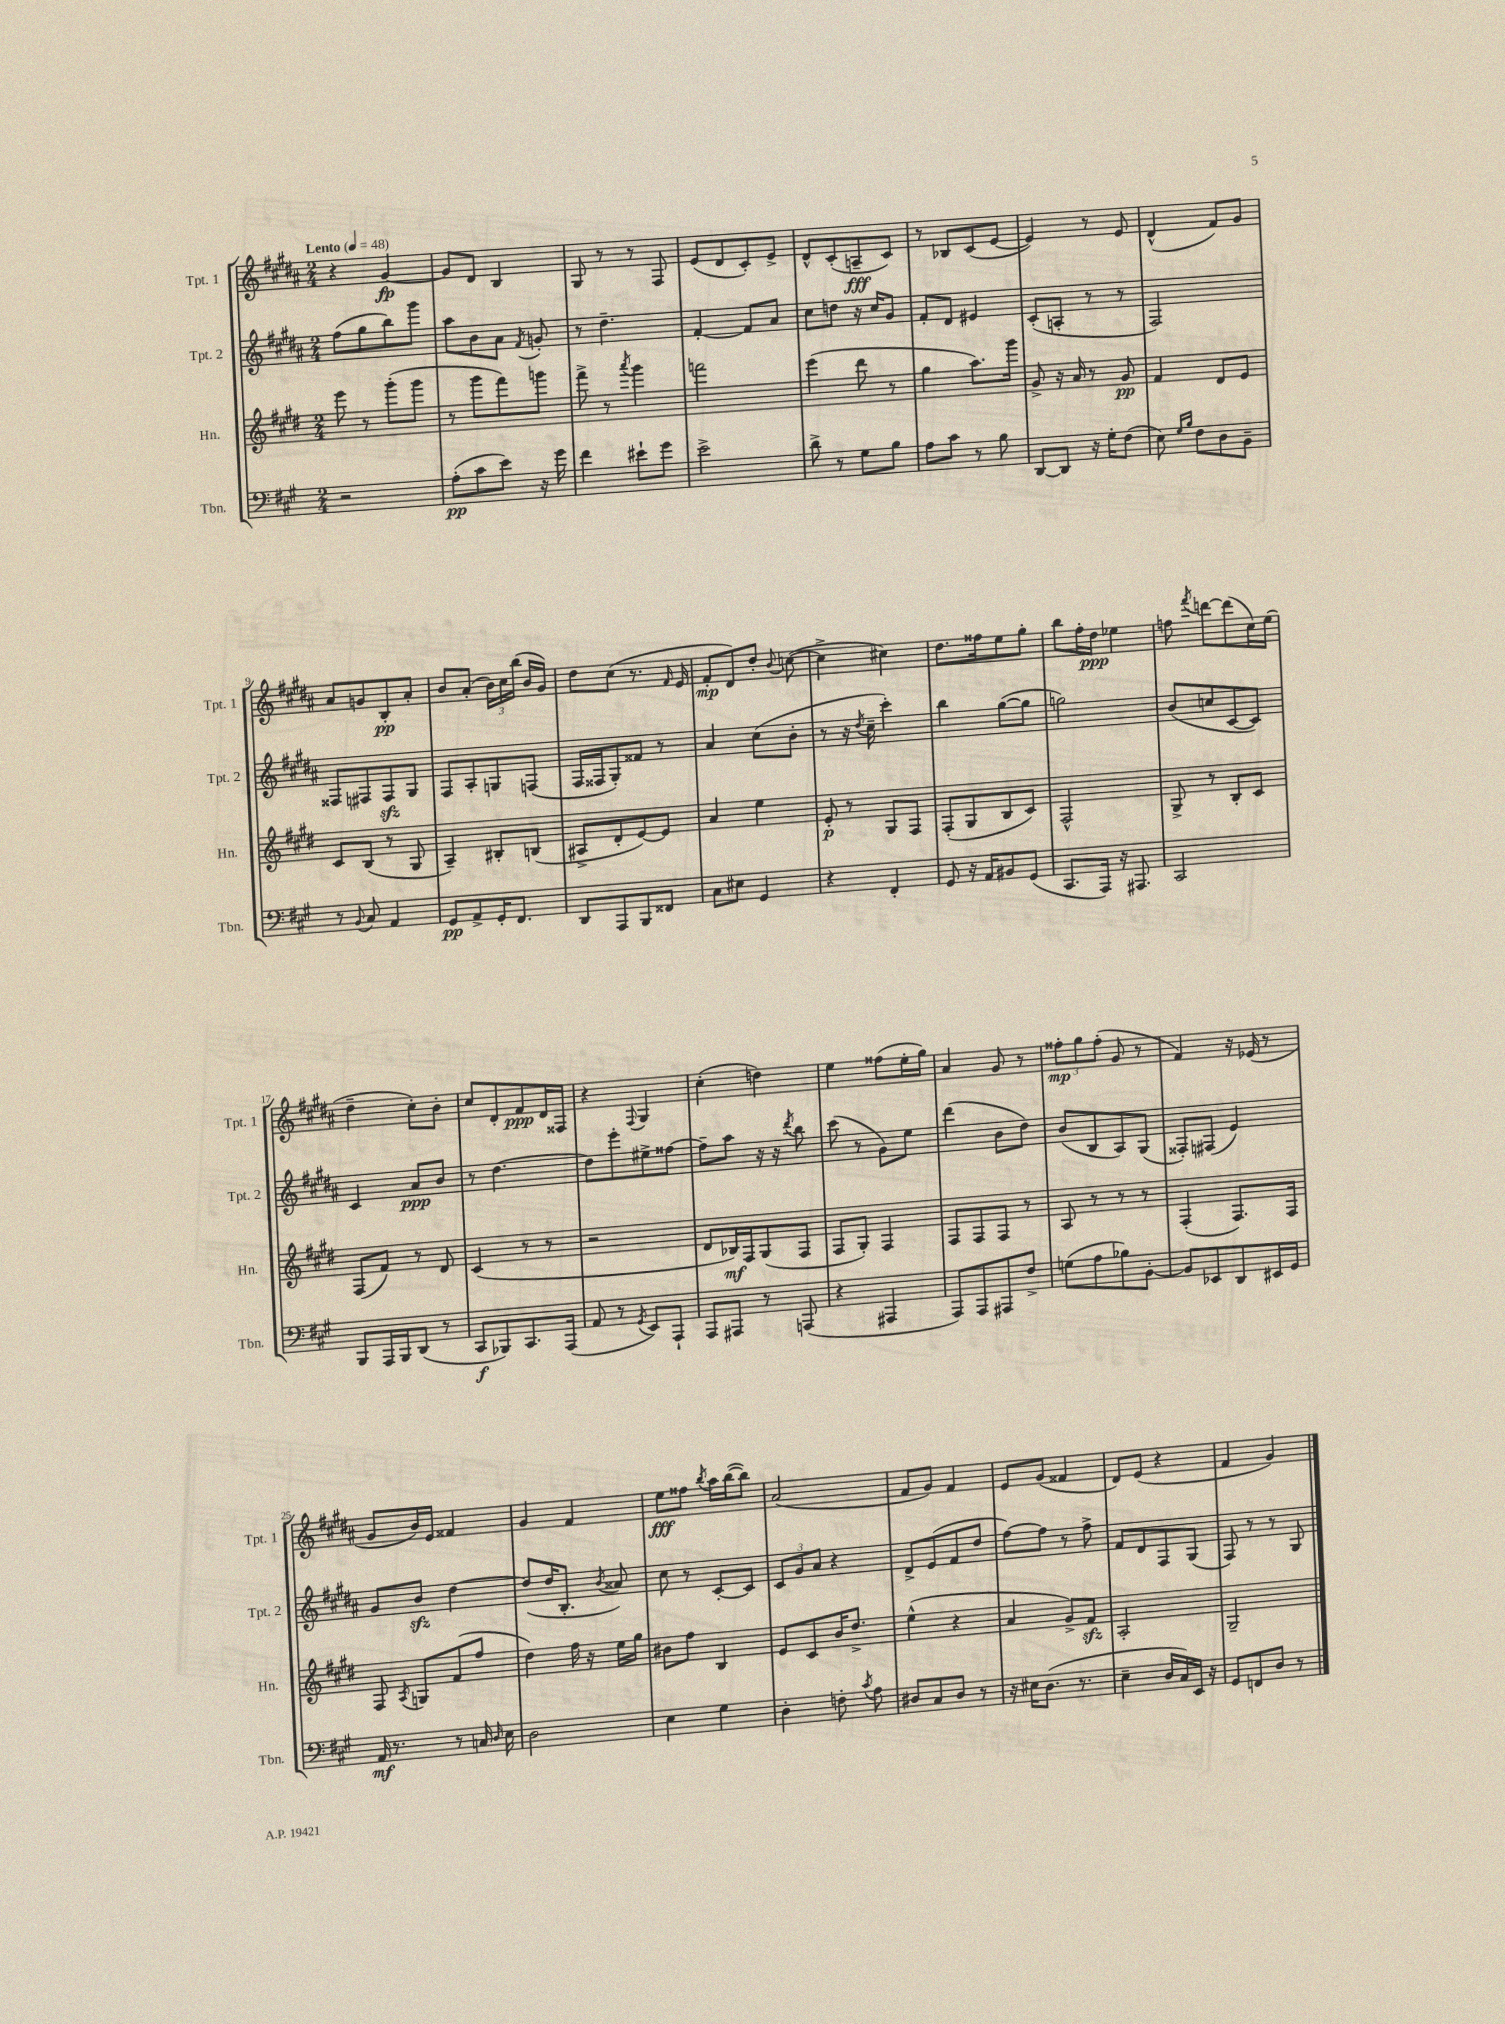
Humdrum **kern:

**kern	**dynam	**kern	**dynam	**kern	**dynam	**kern	**dynam
*part4	*part4	*part3	*part3	*part2	*part2	*part1	*part1
*staff4	*staff4	*staff3	*staff3	*staff2	*staff2	*staff1	*staff1
*I"Tbn.	*	*I"Hn.	*	*I"Tpt. 2	*	*I"Tpt. 1	*
*I'Tbn.	*	*I'Hn.	*	*I'Tpt. 2	*	*I'Tpt. 1	*
*clefF4	*	*clefG2	*	*clefG2	*	*clefG2	*
*k[f#c#g#]	*	*k[f#c#g#d#]	*	*k[f#c#g#d#a#]	*	*k[f#c#g#d#a#]	*
*M2/4	*	*M2/4	*	*M2/4	*	*M2/4	*
*MM48	*	*MM48	*	*MM48	*	*MM48	*
=1	=1	=1	=1	=1	=1	=1	=1
!	!	!	!	!	!	!LO:TX:a:B:t=Lento	!
2r	.	8eee\	.	(8ff#\L	.	4r	.
.	.	8r	.	8gg#\	.	.	.
.	.	(8ggg#'\L	.	8bb\)	.	[4g#/	fp
.	.	8ggg#\J	.	8ggg#\J	.	.	.
=2	=2	=2	=2	=2	=2	=2	=2
(8A'\L	pp	8r	.	8aa#\L	.	8g#/L]	.
8c#\	.	8ggg#\L	.	8b\	.	8d#/J	.
8e\J)	.	8fff#\)	.	8a#\J	.	4B/	.
.	.	.	.	8qf#/	.	.	.
16r	.	8gggn\J	.	8gn'/	.	.	.
16g#\	.	.	.	.	.	.	.
=3	=3	=3	=3	=3	=3	=3	=3
4f#\	.	8fff#^\	.	8r	.	8G#/	.
.	.	8r	.	4.dd#~\	.	8r	.
.	.	8qaaa/	.	.	.	.	.
8e#X`\L	.	4ggg#\	.	.	.	8r	.
8g#\J	.	.	.	.	.	8F#/	.
=4	=4	=4	=4	=4	=4	=4	=4
2e^\	.	2fffn\	.	[4f#'/	.	(8e/L	.
.	.	.	.	.	.	8d#/	.
.	.	.	.	8f#/L]	.	8c#'/)	.
.	.	.	.	8a#/J	.	8e^/J	.
=5	=5	=5	=5	=5	=5	=5	=5
8d^\	.	(4eee\	.	8cc#\L	.	8d#^^/L	.
8r	.	.	.	8ddn\J	.	(8c#'/	.
8G#\L	.	8ddd#\	.	16r	.	8An~/	fff
.	.	.	.	16cc#/KL	.	.	.
8B\J	.	8r	.	8g#/J	.	8c#/J)	.
=6	=6	=6	=6	=6	=6	=6	=6
8A\L	.	4gg#\	.	8f#'/L	.	8r	.
8c#\J	.	.	.	8d#/J	.	8B-X/L	.
8r	.	8.aa\L)	.	4e#X/	.	(8c#/	.
8B\	.	.	.	.	.	[8e/J	.
.	.	16ggg#\Jk	.	.	.	.	.
=7	=7	=7	=7	=7	=7	=7	=7
[8DD/L	.	8g#^/	.	(8c#'/L	.	4e/])	.
8DD/J]	.	16r	.	8An'/J	.	.	.
.	.	16a/	.	.	.	.	.
16r	.	8r	.	8r	.	8r	.
16G#'\KL	.	.	.	.	.	.	.
(8F#\J	.	8g#/	pp	8r	.	8e/	.
=8	=8	=8	=8	=8	=8	=8	=8
8E\)	.	4f#/	.	2F#/)	.	(4d#^^/	.
16qqG#/LL	.	.	.	.	.	.	.
16qqB/JJ	.	.	.	.	.	.	.
8F#\L	.	.	.	.	.	.	.
8D\	.	8d#/L	.	.	.	8f#/L)	.
8BB~\J	.	8e/J	.	.	.	8g#/J	.
!!LO:LB:g=z
=9	=9	=9	=9	=9	=9	=9	=9
8r	.	8c#/L	.	8F##X/L	.	8a#/L	.
8qqBB/	.	.	.	.	.	.	.
8C#/	.	(8B/J	.	8F#X/	.	8gn/	.
4AA/	.	8r	.	8F#zz/	.	8B'/	pp
.	.	8G#/	.	8G#/J	.	8a#'/J	.
=10	=10	=10	=10	=10	=10	=10	=10
8GG#/L	pp	4A~/)	.	8F#/L	.	8b/L	.
8AA^/	.	.	.	8A#'/	.	(8a#'/J	.
16GG#'/K	.	8B#X'/L	.	8Gn/	.	24b\LL)	.
.	.	.	.	.	.	24cc#\	.
8.FF#/J	.	.	.	.	.	.	.
.	.	.	.	.	.	(24bb\JJ	.
.	.	(8Bn/J	.	(8Fn/J	.	16b/LL	.
.	.	.	.	.	.	16g#/JJ)	.
=11	=11	=11	=11	=11	=11	=11	=11
8DD/L	.	8A#X^/L	.	16F#/LL	.	8dd#\L	.
.	.	.	.	16F##X/J	.	.	.
8AAA/	.	8d#'/	.	8G#'/)	.	(8cc#\J	.
8BBB/	.	[8e/)	.	8f##X/J	.	8.r	.
8FF##X/J	.	8e/J]	.	8r	.	.	.
.	.	.	.	.	.	16qqf#/	.
.	.	.	.	.	.	16e/	.
=12	=12	=12	=12	=12	=12	=12	=12
8C#\L	.	4a/	.	4a#/	.	8f#'/L	mp
8E#X\J	.	.	.	.	.	8d#/)	.
4GG#/	.	4ee\	.	(8cc#\L	.	8dd#'/J	.
.	.	.	.	.	.	8qqb/	.
.	.	.	.	8b'\J	.	([8ccn\	.
=13	=13	=13	=13	=13	=13	=13	=13
4r	.	8e'/	p	8r	.	4cc^\]	.
.	.	8r	.	16r	.	.	.
.	.	.	.	8qdd#/	.	.	.
.	.	.	.	16cc#~\	.	.	.
4FF#'/	.	8G#/L	.	4ccc#'\)	.	4cc#X\)	.
.	.	8F#/J	.	.	.	.	.
=14	=14	=14	=14	=14	=14	=14	=14
8GG#/	.	(8F#'/L	.	4bb\	.	8.dd#\L	.
16r	.	8G#/	.	.	.	.	.
16AA/KL	.	.	.	.	.	16ff##X\k	.
8BB#X/	.	8B/	.	([8gg#\L	.	8ee\	.
(8GG#/J	.	8c#/J)	.	8gg#\J]	.	8gg#'\J	.
=15	=15	=15	=15	=15	=15	=15	=15
8.CC#/L	.	2F#^^/	.	2ggn\)	.	8bb\L	.
.	.	.	.	.	.	16ff#'\L	.
16AAA/Jk)	.	.	.	.	.	16dd#\JJ	ppp
16r	.	.	.	.	.	4ee-X\	.
8.AAA#X/	.	.	.	.	.	.	.
=16	=16	=16	=16	=16	=16	=16	=16
2CC#/	.	8G#^/	.	(8b/L	.	8ffn\	.
.	.	.	.	.	.	8qfff#/	.
.	.	8r	.	8ccn/	.	[8dddn\L	.
.	.	8B'/L	.	[8c#/	.	(8ddd\]	.
.	.	8c#/J	.	8c#/J])	.	16cc#\L)	.
.	.	.	.	.	.	(16ee\JJ	.
!!LO:LB:g=z
=17	=17	=17	=17	=17	=17	=17	=17
8BBB/L	.	(8F#/L	.	4c#/	.	4dd#~\	.
16AAA/L	.	8f#/J)	.	.	.	.	.
16BBB/J	.	.	.	.	.	.	.
(8DD/J	.	8r	.	8a#/L	ppp	8cc#'\L)	.
8r	.	8d#/	.	8b/J	.	8b'\J	.
=18	=18	=18	=18	=18	=18	=18	=18
8CC#/L	f	(4c#/	.	8r	.	8cc#/L	.
8BBB-X/)	.	.	.	[4.dd#\	.	8d#'/	.
8.CC#/	.	8r	.	.	.	8f#/	ppp
.	.	8r	.	.	.	16d#/L	.
(16AAA/Jk	.	.	.	.	.	16F##X/JJ	.
=19	=19	=19	=19	=19	=19	=19	=19
8AA/	.	2r	.	8dd#\L]	.	4r	.
8r	.	.	.	8eee'\	.	.	.
8qGG#/	.	.	.	.	.	8qqF#/	.
8EE/L)	.	.	.	8ee#X^\	.	4G#/	.
8AAA`/J	.	.	.	[8ff##X\J	.	.	.
=20	=20	=20	=20	=20	=20	=20	=20
8AAA/L	.	8d#/L	.	8ff##~\L]	.	(4cc#'\	.
8AAA#X/J	.	16B-X/L)	mf	8aa#\J	.	.	.
.	.	16F#/J	.	.	.	.	.
8r	.	(8G#/	.	16r	.	4ddn\)	.
.	.	.	.	16r	.	.	.
.	.	.	.	8qddd#/	.	.	.
(8AAAn/	.	8F#/J	.	8bb\	.	.	.
=21	=21	=21	=21	=21	=21	=21	=21
4r	.	8F#/L	.	(8ccc#\	.	4ee\	.
.	.	8G#'/J)	.	8r	.	.	.
4AAA#X/	.	4F#/	.	8g#\L)	.	(8ff##X\L	.
.	.	.	.	8ee\J	.	16ee'\L	.
.	.	.	.	.	.	16gg#\JJ)	.
=22	=22	=22	=22	=22	=22	=22	=22
8AAA/L)	.	8F#/L	.	(4ddd#\	.	4a#/	.
8AAA/	.	8F#/	.	.	.	.	.
8AAA#X/	.	8F#/J	.	8b\L	.	8g#/	.
8F#^/J	.	8r	.	8dd#\J)	.	8r	.
=23	=23	=23	=23	=23	=23	=23	=23
(8Gn\L	.	8A/	.	(8b/L	.	12ff##X'\L	mp
.	.	.	.	.	.	12gg#\	.
8A\	.	8r	.	8B/	.	.	.
.	.	.	.	.	.	(12ff##'\J	.
8B-X\)	.	8r	.	8A#/)	.	8g#/	.
[8BB'\J	.	8r	.	(8G#/J	.	8r	.
=24	=24	=24	=24	=24	=24	=24	=24
8BB/L]	.	(4F#'/	.	8F##X'/L)	.	4f#/)	.
8EE-X/	.	.	.	(8F#X/J	.	.	.
8DD/	.	8.F#/L)	.	4e/)	.	16r	.
.	.	.	.	.	.	(16e-X/	.
16EE#X/L	.	.	.	.	.	8r	.
16GG#/JJ	.	16F#/Jk	.	.	.	.	.
!!LO:LB:g=z
=25	=25	=25	=25	=25	=25	=25	=25
16AA/	mf	8F#/	.	8g#/L	.	8g#/L	.
8.r	.	.	.	.	.	.	.
.	.	8qA/	.	.	.	.	.
.	.	8Gn/L	.	8bzz/J	.	16b/L)	.
.	.	.	.	.	.	16e/JJ	.
8r	.	(8f#/	.	[4dd#\	.	4f##X/	.
16Cn/	.	8ff#/J	.	.	.	.	.
16qqD/	.	.	.	.	.	.	.
16E\	.	.	.	.	.	.	.
=26	=26	=26	=26	=26	=26	=26	=26
2D\	.	4dd#\)	.	(8dd#/L]	.	4g#/	.
.	.	.	.	16dd#/K	.	.	.
.	.	.	.	8.B'/J	.	.	.
.	.	16ff#\	.	.	.	4f#/	.
.	.	16r	.	.	.	.	.
.	.	.	.	8qb/	.	.	.
.	.	16ee\LL	.	8a##X/)	.	.	.
.	.	16gg#\JJ	.	.	.	.	.
=27	=27	=27	=27	=27	=27	=27	=27
4E\	.	8b#X\L	.	8cc#\	.	8ee\L	fff
.	.	8ff#\J	.	8r	.	8ff##X\J	.
.	.	.	.	.	.	8qbb/	.
4G#\	.	4B/	.	[8c#'/L	.	16aa#\LL	.
.	.	.	.	.	.	([16bb\J	.
.	.	.	.	8c#/J]	.	8bb\J])	.
=28	=28	=28	=28	=28	=28	=28	=28
4D'\	.	8e/L	.	12c#/L	.	(2a#/	.
.	.	.	.	12g#/	.	.	.
.	.	8c#/	.	.	.	.	.
.	.	.	.	12a#/J	.	.	.
8Fn'\	.	16b/K	.	4r	.	.	.
.	.	8.dd#^/J	.	.	.	.	.
8qc#/	.	.	.	.	.	.	.
8A\	.	.	.	.	.	.	.
=29	=29	=29	=29	=29	=29	=29	=29
8D#X/L	.	(4ee^^\	.	8d#^/L	.	8f#/L	.
8C#/	.	.	.	(8e/	.	8g#/J)	.
8D#/J	.	4r	.	8f#/	.	4f#/	.
8r	.	.	.	8dd#/J	.	.	.
=30	=30	=30	=30	=30	=30	=30	=30
16r	.	4a/	.	[8ff#\L)	.	8e/L	.
16E#X\KL	.	.	.	.	.	.	.
(8.D\J	.	.	.	8ff#\J]	.	(8g#/J	.
.	.	8g#^/L)	.	8r	.	4f##X/	.
8.r	.	.	.	.	.	.	.
.	.	8f#zz/J	.	8ff#^\	.	.	.
=31	=31	=31	=31	=31	=31	=31	=31
4E~\	.	2A'/	.	8f#/L	.	8d#/L)	.
.	.	.	.	8d#/	.	(8e/J	.
16D/LL	.	.	.	8F#/	.	4r	.
16C#/)	.	.	.	.	.	.	.
16EE/JJ	.	.	.	(8G#/J	.	.	.
16r	.	.	.	.	.	.	.
=32	=32	=32	=32	=32	=32	=32	=32
8GG#/L	.	2G#~/	.	8F#/)	.	4f#/	.
8FFn/	.	.	.	8r	.	.	.
8D/J	.	.	.	8r	.	4g#/)	.
8r	.	.	.	8G#/	.	.	.
==	==	==	==	==	==	==	==
*-	*-	*-	*-	*-	*-	*-	*-
